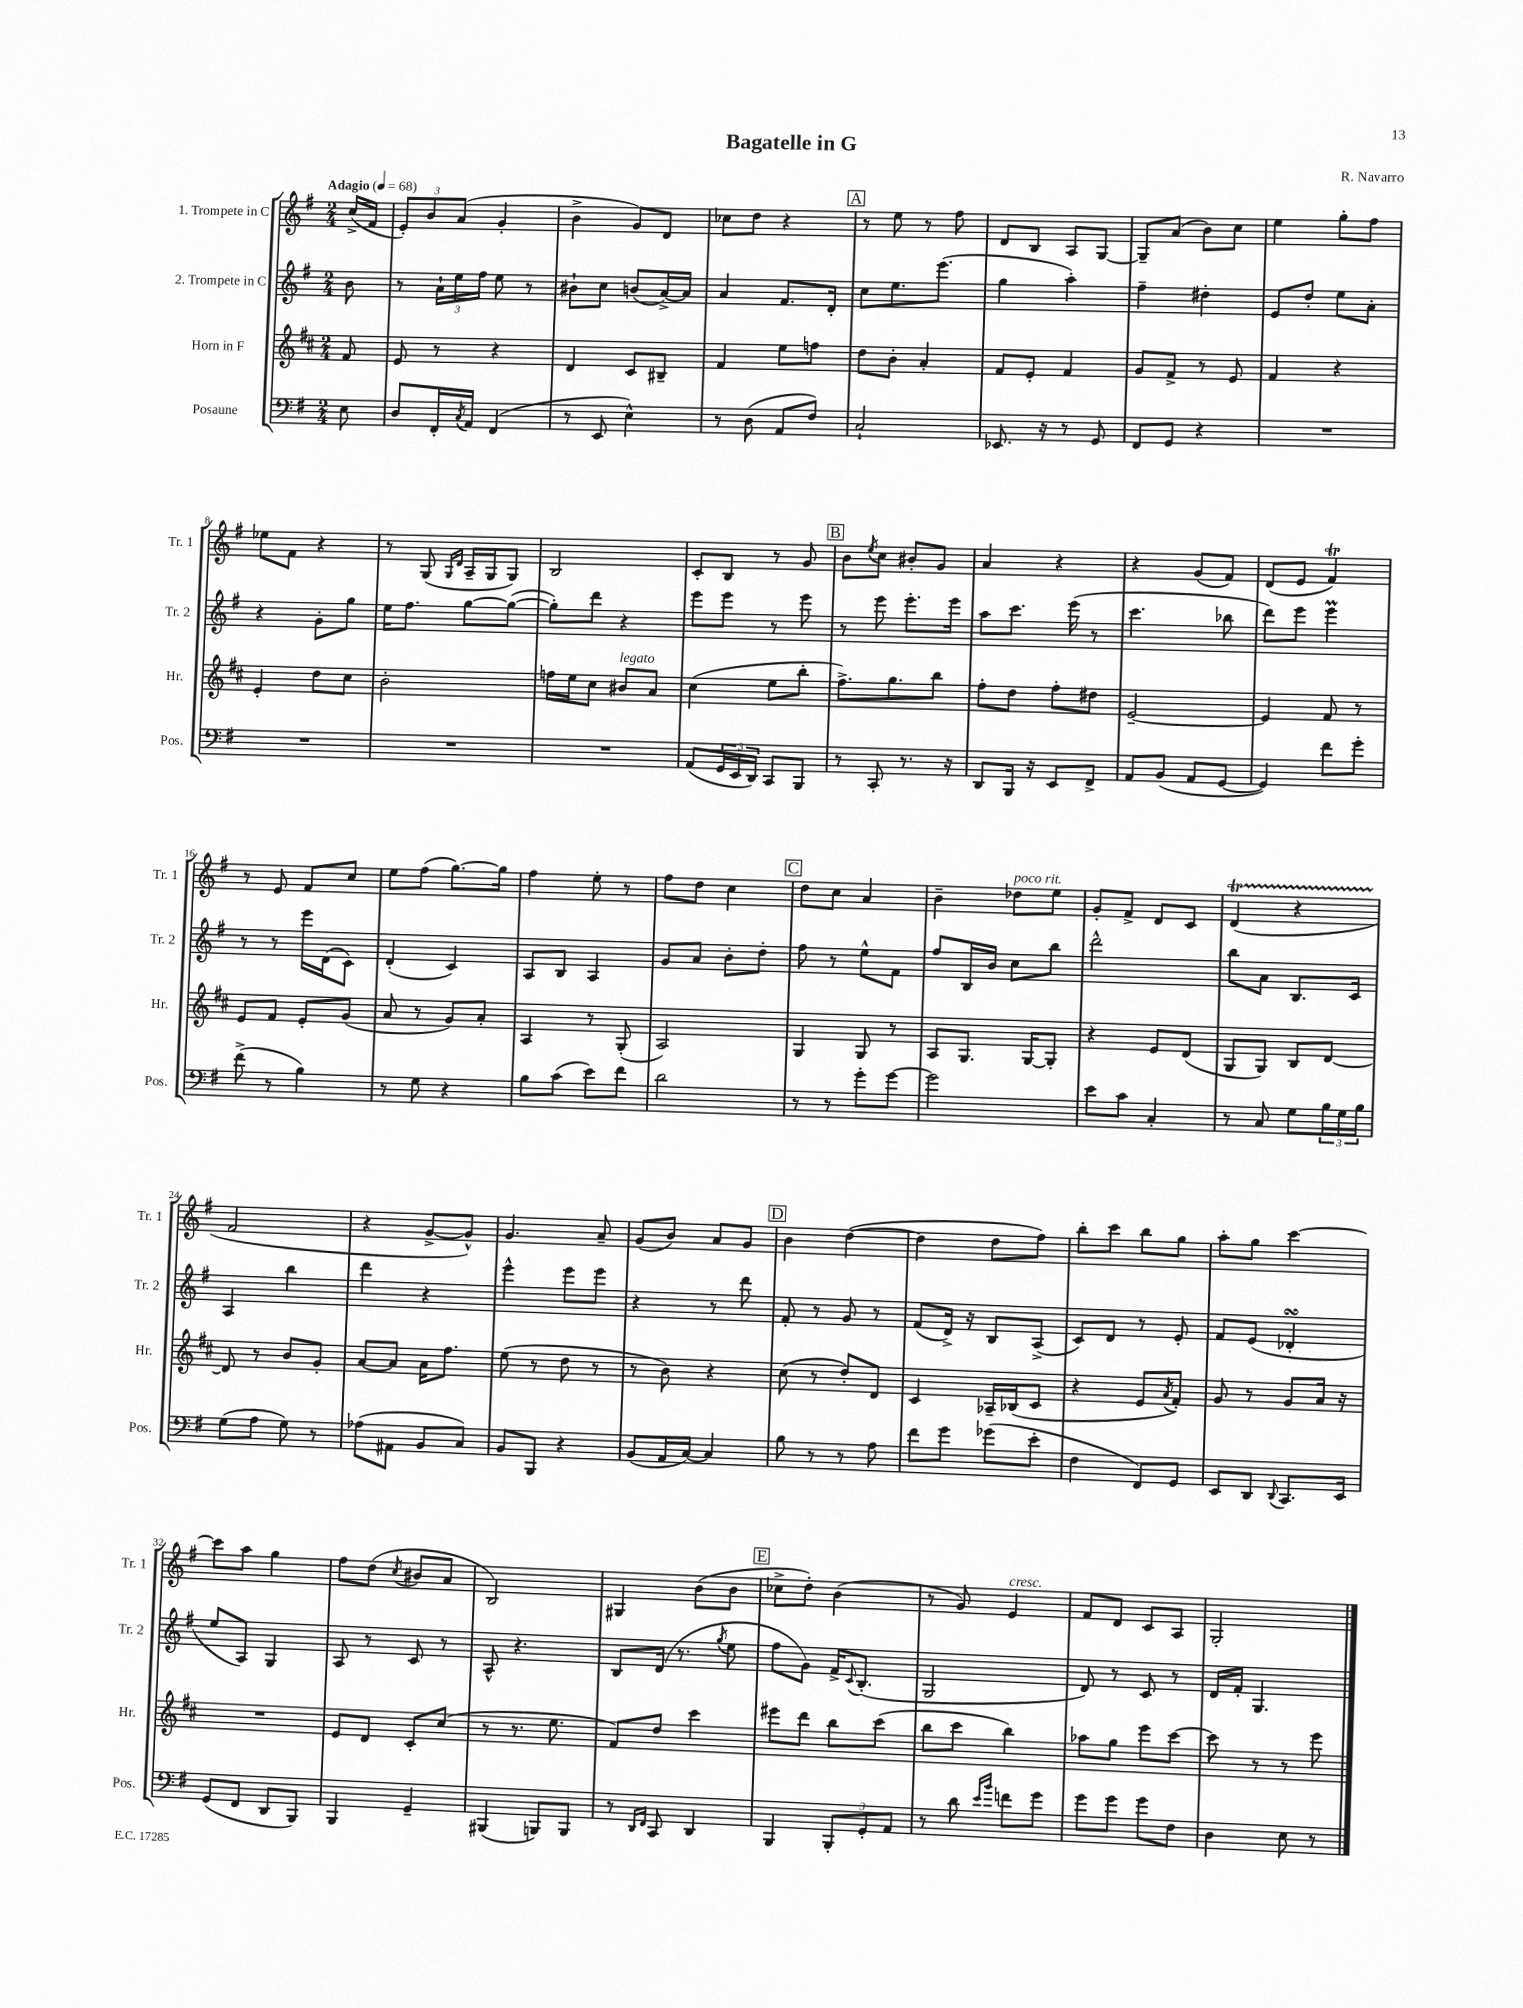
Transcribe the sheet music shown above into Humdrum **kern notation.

**kern	**kern	**kern	**kern
*staff4	*staff3	*staff2	*staff1
*clefF4	*clefG2	*clefG2	*clefG2
*k[f#]	*k[f#c#]	*k[f#]	*k[f#]
*M2/4	*M2/4	*M2/4	*M2/4
*MM68	*MM68	*MM68	*MM68
8E\	8f#/	8b\	(16cc^/LL
.	.	.	16f#/JJ
=	=	=	=
8D/L	8e/	8r	12e'/L)
.	.	.	12b/
16FF#'/L	8r	24a`\LL	.
.	.	24ee\	(12a/J
8qC/	.	.	.
16AA/JJ	.	.	.
.	.	24ff#\JJ	.
(4FF#/	4r	8ee\	4g'/
.	.	8r	.
=	=	=	=
8r	4d/	8b#`\L	4b^\
8EE/	.	8cc\J	.
4E^^\)	8c#/L	(8b/L	8g/L)
.	8B#~/J	[16a^/L)	8d/J
.	.	16a/]JJ	.
=	=	=	=
8r	4f#/	4a/	8cc-\L
(8D\	.	.	8dd\J
8AA/L	8ee\L	8.f#/L	4r
8F#/J)	8ff\J	.	.
.	.	16d'/Jk	.
=	=	=	=
2C`/	8dd\L	8cc\L	8r
.	8b'\J	8.ee\	8ee\
.	4a'/	.	8r
.	.	(8.eee\J	.
.	.	.	8ff#\
=	=	=	=
8.EE-/	8f#/L	4gg\	8d/L
.	8e'/J	.	8B/J
16r	.	.	.
8r	4f#/	4aa'\)	8A/L
8GG/	.	.	[8G/J
=	=	=	=
8FF#/L	8g/L	4ff#~\	8G~/]L
8GG/J	8f#^/J	.	(8a/J
4r	8r	4dd#'\	8b\L)
.	8e/	.	8cc\J
=	=	=	=
2r	4f#/	8e/L	4ee\
.	.	8dd'/J	.
.	4r	8ee\L	8gg'\L
.	.	8a'\J	8ff#\J
=	=	=	=
2r	4e'/	4r	8ee-\L
.	.	.	8f#\J
.	8dd\L	8g'\L	4r
.	8cc#\J	8gg\J	.
=	=	=	=
2r	2b'\	16ee\LK	8r
.	.	8.ff#\J	.
.	.	.	(8G/
.	.	.	16qqG/LL
.	.	.	16qqd/JJ
.	.	[8gg\L	16A~/LL
.	.	.	16G/J
.	.	(8gg\_J	8G/J)
=	=	=	=
2r	16ff\LL	8gg'\]L)	2B/
.	16ee\J	.	.
.	8cc#\J	8ddd\J	.
.	8b#/L	4r	.
.	8a/J	.	.
=	=	=	=
(8AA/L	(4cc#\	8eee\L	8c'/L
24GG/L	.	8eee\J	8B/J
24EE/	.	.	.
24DD/JJ)	.	.	.
8CC/L	8ee\L	8r	8r
8BBB/J	8bb'\J	8eee\	8g/
=	=	=	=
8r	8.ff#^\L)	8r	8b\L
.	.	.	8qee/
8CC'/	.	8eee\	8cc\J
.	8.gg\	.	.
8.r	.	8.eee'\L	8b#'/L
.	8bb\J	.	8g/J
16r	.	16eee\Jk	.
=	=	=	=
8DD/L	8ff#'\L	8aa\L	4a/
16BBB/Jk	8dd\J	8.ccc\J	.
16r	.	.	.
8EE/L	8ff#'\L	.	4r
.	.	(16eee\	.
8FF#^/J	8dd#\J	8r	.
=	=	=	=
8AA/L	[2e~/	4.ccc\	4r
(8BB/J	.	.	.
8AA/L	.	.	(8g/L
[8GG/J	.	8bb-\	8f#/J)
=	=	=	=
4GG/])	4e/]	8ddd\L)	(8d/L
.	.	8eee\J	8e/J
8f#\L	8f#/	4eee\	4f#/)
8g'\J	8r	.	.
=	=	=	=
(8f#^\	8e/L	8r	8r
8r	8f#/J	8r	8e/
4B\)	8e'/L	16eee\LL	8f#/L
.	.	(16d\J	.
.	(8g/J	8c\J)	8cc/J
=	=	=	=
8r	8a/	(4d'/	8ee\L
8G\	8r	.	(8ff#\J
4r	8g/L)	4c/)	[8.gg\L)
.	8a'/J	.	.
.	.	.	16gg\]Jk
=	=	=	=
8B\L	4A/	8A/L	4ff#\
(8c\J	.	8B/J	.
8e\L)	8r	4A/	8ee'\
8f#\J	(8G'/	.	8r
=	=	=	=
2d\	2A/)	8g/L	8ff#\L
.	.	8a/J	8dd\J
.	.	8b'\L	4cc\
.	.	8dd'\J	.
=	=	=	=
8r	4G/	8ff#\	8dd\L
8r	.	8r	8cc\J
8g'\L	8G/	8ee^^\L	4a/
[8g\J	8r	8f#\J	.
=	=	=	=
2g\]	8A/L	8ff#/L	4b~\
.	8.G/J	16B/L	.
.	.	16b/JJ	.
.	.	8cc\L	8dd-\L
.	[16G/LK	.	.
.	8G'/]J	8bb\J	8ee\J
=	=	=	=
8e\L	4r	2ddd^^\	8g'/L
8c\J	.	.	8f#^/J
4C'/	8e/L	.	8d/L
.	(8d/J	.	8c/J
=	=	=	=
8r	8G/L	8bb\L	(4d/
8C/	8G/J)	8a\J	.
8G\L	8B/L	8.B/L	4r
24B\L	[8d/J	.	.
24G\	.	.	.
.	.	16c/Jk	.
24B\JJ	.	.	.
=	=	=	=
(8G\L	8d/]	4A/	2f#/
8A\J	8r	.	.
8G\)	8b/L	4bb\	.
8r	8g'/J	.	.
=	=	=	=
(8A-\L	[8a/L	4ddd\	4r
8AA#\J	8a/]J	.	.
8BB/L	16a\LK	4r	[8g^/L
.	8.ff#\J	.	.
8C/J)	.	.	8g^^/]J)
=	=	=	=
8BB/L	(8ee\	4eee^^\	4.g/
8BBB/J	8r	.	.
4r	8dd\	8eee\L	.
.	8r	8eee\J	8a~/
=	=	=	=
(8BB/L	8r	4r	(8g/L
16AA/L	8b\)	.	8b/J)
[16C/JJ)	.	.	.
4C/]	4r	8r	8a/L
.	.	8ddd\	8g/J
=	=	=	=
8B\	(8cc#\	8f#'/	4b\
8r	8r	8r	.
8r	8dd'/L)	8g/	([4dd\
8A\	8d/J	8r	.
=	=	=	=
8f#\L	4c#/	(8f#/L	4dd\]
8g\J	.	16d^/Jk)	.
.	.	16r	.
(8g-\L	16A-~/LL	8B/L	8dd\L
.	(16B-/J	.	.
8e'\J	8c#/J	(8A^/J	8ff#\J)
=	=	=	=
4F#\	4r	8c/L)	8bb'\L
.	.	8d/J	8ccc\J
8FF#/L)	8e/L	8r	8bb\L
.	8qa/	.	.
8GG/J	8f#'/J)	8e'/	8gg\J
=	=	=	=
8EE/L	8g/	8f#/L	8aa'\L
8DD/J	8r	(8e/J	8gg\J
8qqDD/	.	.	.
8.CC/L	8g/L	4d-'/	[4ccc\
.	16a/Jk	.	.
16EE/Jk	16r	.	.
=	=	=	=
(8GG/L	2r	8ee/L	8ccc\]L
8FF#/J	.	8A/J)	8aa\J
8DD/L	.	4G/	4gg\
8BBB/J)	.	.	.
=	=	=	=
4BBB/	8e/L	8A/	8ff#\L
.	8d/J	8r	(8dd\J
.	.	.	8qcc/
4GG~/	8c#'/L	8c/	8b#/L
.	(8cc#/J	8r	8a/J
=	=	=	=
(4BBB#/	8r	8A^^/	2B/)
.	8.r	4.r	.
8BBB/L)	.	.	.
.	8.ee\	.	.
8BBB/J	.	.	.
=	=	=	=
8r	8f#/L)	8B/L	4G#/
16qqDD/LL	.	.	.
16qqFF#/JJ	.	.	.
8CC/	8dd/J	(16d/Jk	.
.	.	8.r	.
4DD/	4ccc#\	.	(8b\L
.	.	8qgg/	.
.	.	8ee\	8b\J
=	=	=	=
4BBB/	8eee#\L	8ff#\L	8cc-^\L
.	8ddd\J	8g\J)	8dd'\J)
12BBB'/L	8bb\L	16f#^/LK	(4b\
.	.	8qqc/	.
.	.	(8.B'/J	.
12GG'/	.	.	.
.	(8ccc#\J	.	.
12AA/J	.	.	.
=	=	=	=
8r	8bb\L	2G/	8r
8d\	8ccc#\J	.	8g/)
16qqe/LL	.	.	.
16qqb/JJ	.	.	.
8f\L	4bb\)	.	4e/
8g\J	.	.	.
=	=	=	=
8g\L	8aa-\L	8d/)	8f#/L
8g\J	8gg\J	8r	8d/J
8g\L	8eee\L	8c/	8c/L
8F#\J	[8ccc#\J	8r	8A/J
=	=	=	=
4D\	8ccc#\]	16d/LL	2G'/
.	.	16f#'/JJ	.
.	8r	4.G/	.
8E\	8r	.	.
8r	8eee\	.	.
==	==	==	==
*-	*-	*-	*-
